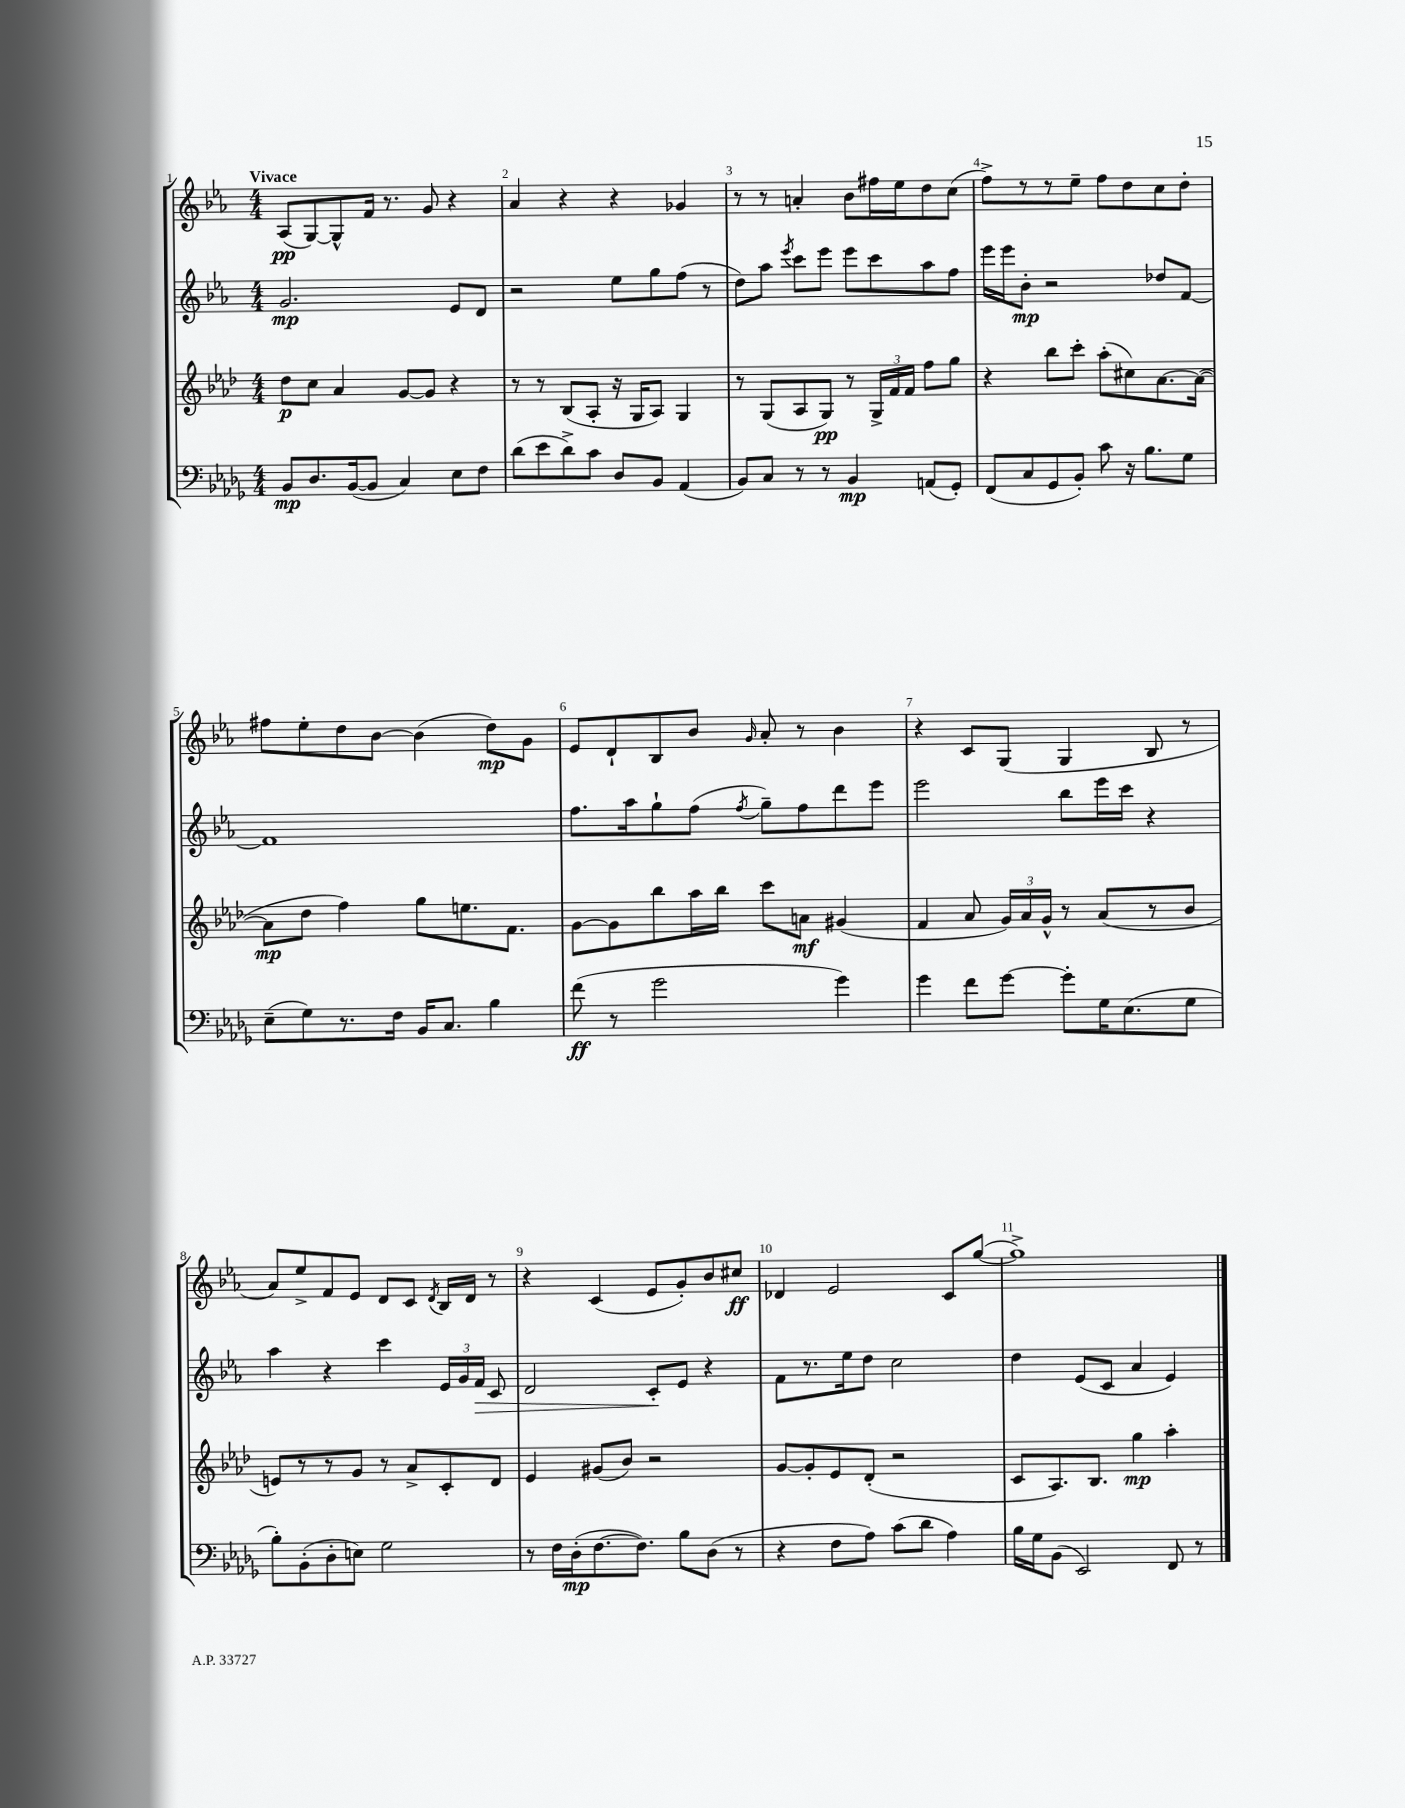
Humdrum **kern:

**kern	**kern	**kern	**kern
*staff4	*staff3	*staff2	*staff1
*clefF4	*clefG2	*clefG2	*clefG2
*k[b-e-a-d-g-]	*k[b-e-a-d-]	*k[b-e-a-]	*k[b-e-a-]
*M4/4	*M4/4	*M4/4	*M4/4
8BB-	8dd-	2.g	(8A-
8.D-	8cc	.	[8G)
.	4a-	.	8G^^]
([16BB-	.	.	.
8BB-]	.	.	16f
.	.	.	8.r
4C)	[8g	.	.
.	8g]	.	8g
8E-	4r	8e-	4r
8F	.	8d	.
=	=	=	=
(8d-	8r	2r	4a-
8e-	8r	.	.
8d-^)	(8B-	.	4r
8c	8A-'	.	.
8D-	16r	8ee-	4r
.	16G	.	.
8BB-	8A-)	8gg	.
(4AA-	4G	(8ff	4g-
.	.	8r	.
=	=	=	=
8BB-)	8r	8dd)	8r
8C	(8G	8aa-	8r
.	.	8qeee-	.
8r	8A-	8ccc	4a'
8r	8G)	8eee-	.
4BB-	8r	8eee-	8b-
.	24G^	8ccc	16ff#
.	24f	.	.
.	.	.	16ee-
.	24f	.	.
(8AA	8ff	8aa-	8dd
8GG-')	8gg	8ff	(8cc
=	=	=	=
(8FF	4r	16eee-	8ff^)
.	.	16eee-	.
8C	.	8b-'	8r
8GG-	8bb-	2r	8r
8BB-')	8ccc'	.	8ee-~
8c	(8aa-'	.	8ff
16r	8cc#)	.	8dd
8.B-	.	.	.
.	[8.a-	8dd-	8cc
8G-	.	[8f	8dd'
.	(16a-_	.	.
=	=	=	=
(8E-~	8a-]	1f]	8ff#
8G-)	8dd-	.	8ee-'
8.r	4ff)	.	8dd
.	.	.	[8b-
16F	.	.	.
16BB-	8gg	.	(4b-]
8.C	.	.	.
.	8.ee	.	.
4B-	.	.	8dd)
.	8.f	.	.
.	.	.	8g
=	=	=	=
(8f	[8g	8.ff	8e-
8r	8g]	.	8d`
.	.	16aa-	.
2g-	8bb-	8gg`	8B-
.	16aa-	(8ff	8b-
.	16bb-	.	.
.	.	8qff	16qqg
.	8ccc	8gg~)	8a-'
.	8a	8ff	8r
4g-)	(4g#	8ddd	4b-
.	.	8eee-	.
=	=	=	=
4g-	4f	2eee-	4r
8f	8a-	.	8c
[8g-	24g)	.	(8G
.	24a-	.	.
.	24g^^	.	.
8g-']	8r	8bb-	4G
16G-	(8a-	16eee-	.
(8.E-	.	16ccc	.
.	8r	4r	8B-
8G-	8b-	.	8r
=	=	=	=
8B-')	8e)	4aa-	8a-)
(8BB-'	8r	.	8ee-^
8D-'	8r	4r	8f
8E)	8g	.	8e-
2G-	8r	4ccc	8d
.	8a-^	.	8c
.	.	.	8qd
.	8c'	24e-	16B-
.	.	24g	.
.	.	.	16d
.	.	24f	.
.	8d-	8c	8r
=	=	=	=
8r	4e-	2d	4r
16F	.	.	.
(16D-'	.	.	.
[8.F	(8g#	.	(4c
.	8b-)	.	.
8.F])	.	.	.
.	2r	8c'	8e-
8B-	.	8e-	8g')
(8D-	.	4r	8b-
8r	.	.	8cc#
=	=	=	=
4r	[8g	8f	4d-
.	8g']	8.r	.
8F	8e-	.	2e-
.	.	16ee-	.
8A-)	(8d-'	8dd	.
(8c	2r	2cc	.
8d-	.	.	.
4A-)	.	.	8c
.	.	.	([8gg
=	=	=	=
16B-	8c	4dd	1gg^])
16G-	.	.	.
(8BB-	8.A-)	.	.
2EE-)	.	(8e-	.
.	8.B-	.	.
.	.	8c	.
.	4gg	4a-	.
8FF	4aa-'	4e-)	.
8r	.	.	.
==	==	==	==
*-	*-	*-	*-
